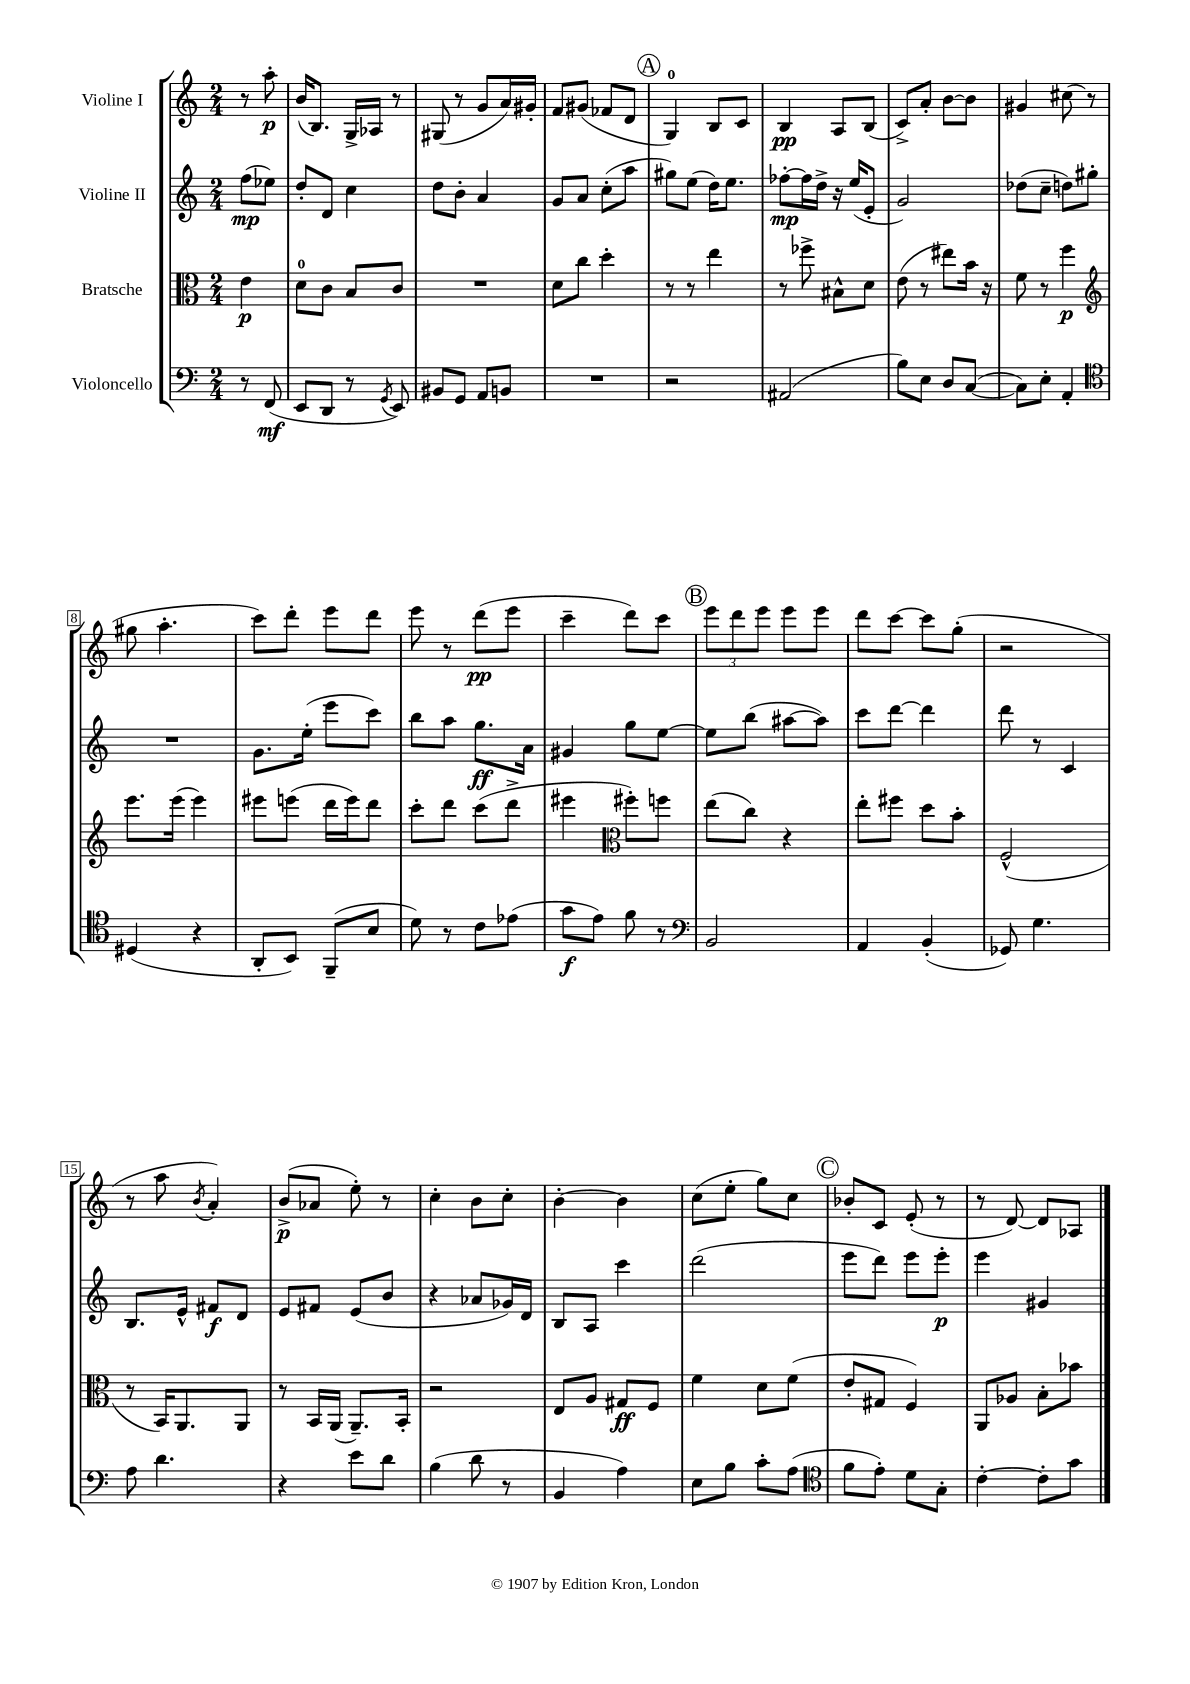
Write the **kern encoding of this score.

**kern	**kern	**kern	**kern
*staff4	*staff3	*staff2	*staff1
*clefF4	*clefC3	*clefG2	*clefG2
*k[]	*k[]	*k[]	*k[]
*M2/4	*M2/4	*M2/4	*M2/4
8r	4e	(8ff	8r
(8FF	.	8ee-)	8aa'
=	=	=	=
8EE	8d	8dd'	(16b
.	.	.	8.B)
8DD	8c	8d	.
8r	8B	4cc	16G^
.	.	.	16A-
8qGG	.	.	.
8EE)	8c	.	8r
=	=	=	=
8BB#	2r	8dd	(8G#
8GG	.	8b'	8r
8AA	.	4a	8g
8BB	.	.	16a)
.	.	.	16g#'
=	=	=	=
2r	8d	8g	8f
.	8cc	8a	(8g#
.	4dd'	(8cc'	8f-
.	.	8aa	8d
=	=	=	=
2r	8r	8gg#)	4G)
.	8r	(8ee	.
.	4ee	16dd)	8B
.	.	8.ee	.
.	.	.	8c
=	=	=	=
(2AA#	8r	[8ff-'	4B
.	8ff-^	16ff-]	.
.	.	16dd^	.
.	8B#^^	16r	8A
.	.	(16ee	.
.	8d	8e'	(8B
=	=	=	=
8B)	(8e	2g)	8c^)
8E	8r	.	8a'
8D	8ee#)	.	[8b
([8C	16b	.	8b]
.	16r	.	.
=	=	=	=
8C])	8f	(8dd-	4g#
8E'	8r	8cc~	.
4AA'	4ff	8dd)	(8cc#
.	.	8gg#'	8r
=	=	=	=
*clefC4	*clefG2	*	*
(4D#	8.eee	2r	8gg#
.	.	.	4.aa'
.	(16eee	.	.
4r	4eee)	.	.
=	=	=	=
8AA'	8eee#	8.g	8ccc)
8BB)	(8eee	.	8ddd'
.	.	(16ee'	.
(8FF~	16ddd	8eee	8eee
.	16eee)	.	.
8B	8ddd	8ccc)	8ddd
=	=	=	=
8d)	8ccc'	8bb	8eee
8r	8ddd	8aa	8r
8c	(8ccc	8.gg	(8ddd
(8e-	8ddd^	.	8eee
.	.	16a	.
=	=	=	=
8g	4eee#	4g#	4ccc~
8e)	.	.	.
*	*clefC3	*	*
8f	8ff#')	8gg	8ddd)
8r	8ff	[8ee	8ccc
=	=	=	=
*clefF4	*	*	*
2BB	(8ee	8ee]	12eee
.	.	.	12ddd
.	8cc)	(8bb	.
.	.	.	12eee
.	4r	[8aa#	8eee
.	.	8aa#])	8eee
=	=	=	=
4AA	8ee'	8ccc	8ddd
.	8ff#	[8ddd	[8ccc
(4BB'	8dd	4ddd]	8ccc]
.	8b'	.	(8gg'
=	=	=	=
8GG-)	(2F^^	8ddd	2r
4.G	.	8r	.
.	.	4c	.
=	=	=	=
8A	8r	8.B	8r
4.d	16BB)	.	8aa
.	8.AA	16e^^	.
.	.	.	8qb
.	.	8f#	4a')
.	8AA	8d	.
=	=	=	=
4r	8r	8e	(8b^
.	16BB	8f#	8a-
.	(16AA	.	.
8e	8.AA~)	(8e	8ee')
8d	.	8b	8r
.	16BB'	.	.
=	=	=	=
(4B	2r	4r	4cc'
8d	.	8a-	8b
8r	.	16g-)	8cc'
.	.	16d	.
=	=	=	=
4BB	8E	8B	[4b'
.	8A	8A	.
4A)	8G#	4ccc	4b]
.	8F	.	.
=	=	=	=
8E	4f	(2ddd	(8cc
8B	.	.	8ee'
8c'	8d	.	8gg)
(8A	(8f	.	8cc
=	=	=	=
*clefC4	*	*	*
8f	8e'	8eee	8b-'
8e')	8G#	8ddd)	8c
8d	4F)	8eee	(8e'
8G'	.	8eee'	8r
=	=	=	=
[4c'	8AA	4eee	8r
.	8A-	.	[8d)
8c']	8B'	4g#	8d]
8g	8b-	.	8A-
==	==	==	==
*-	*-	*-	*-
